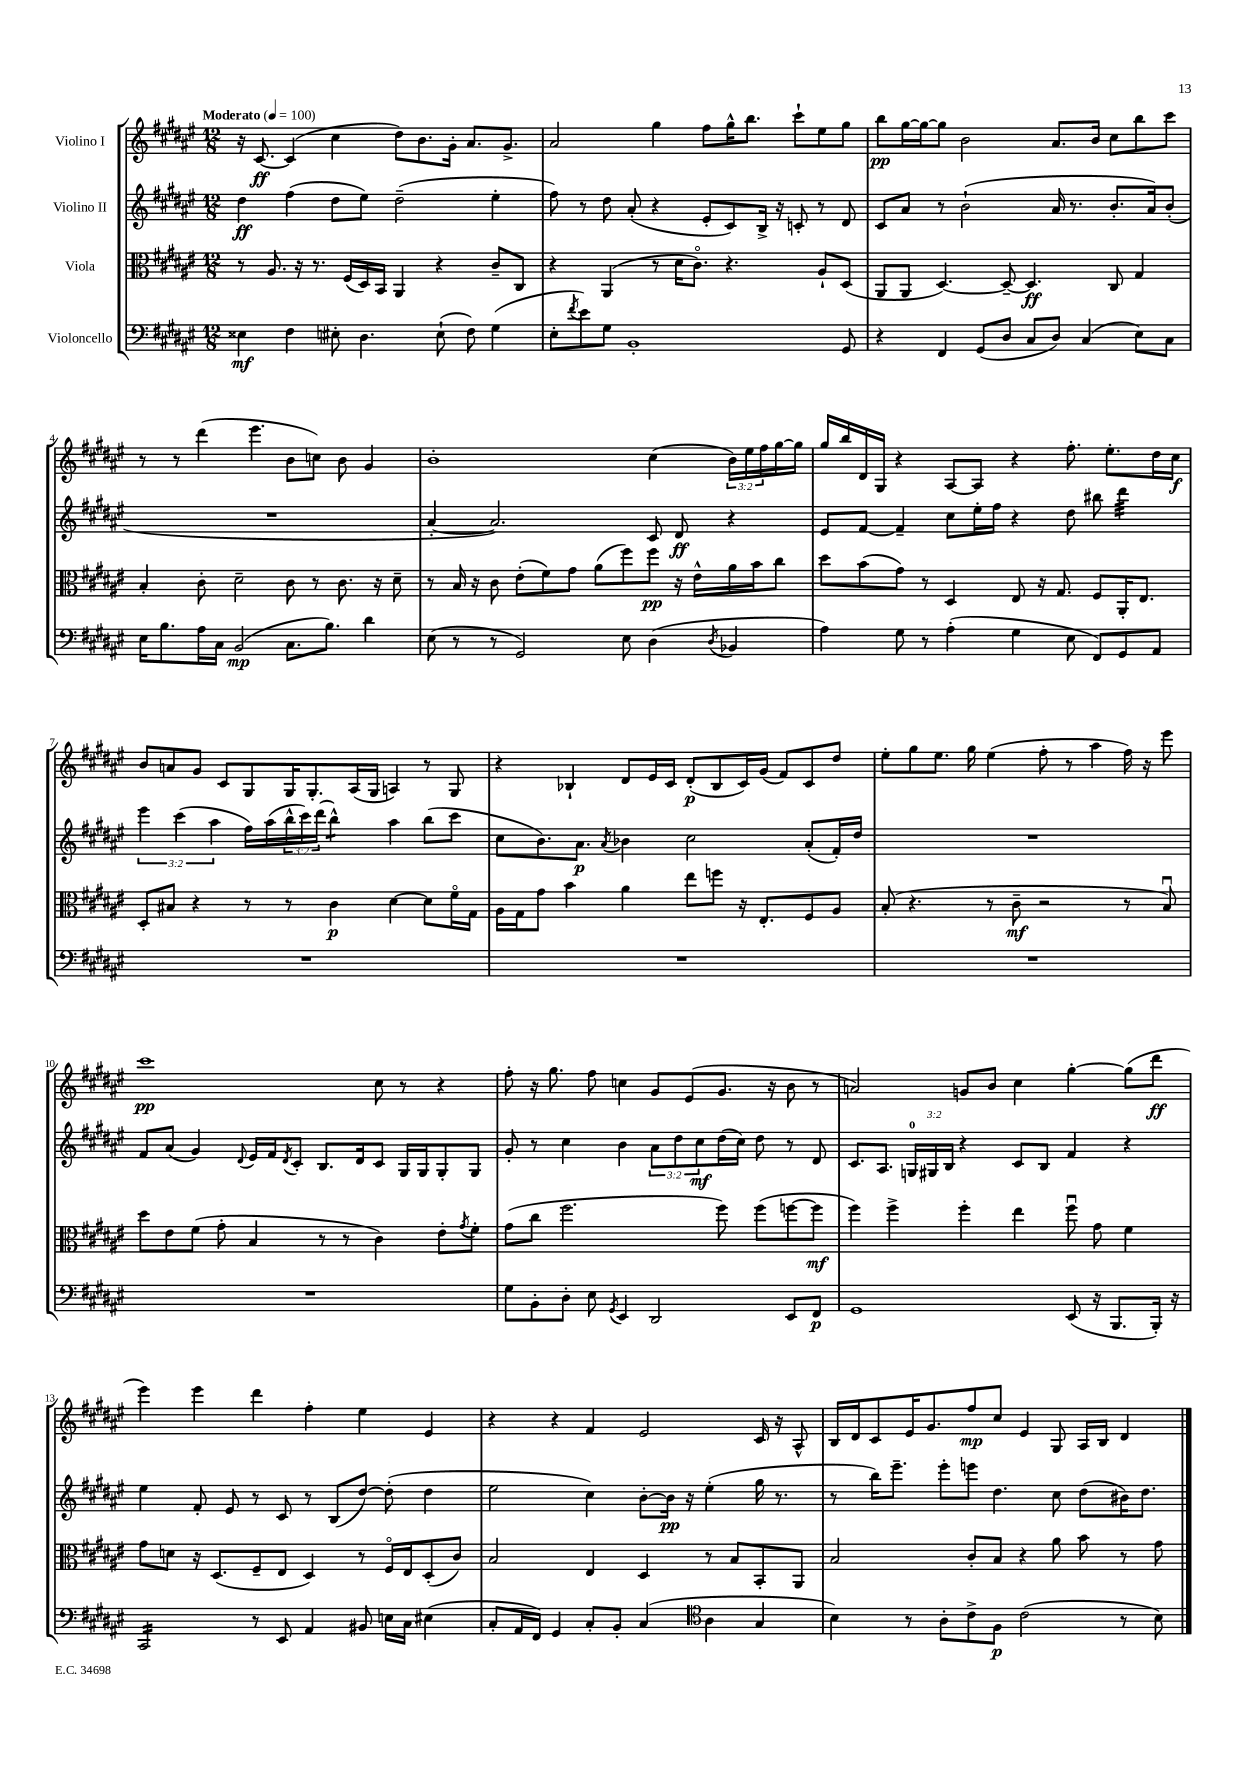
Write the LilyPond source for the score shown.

<<
\new StaffGroup <<
\new Staff = "s0" \with { instrumentName = "Violino I" } {
    \clef treble \key fis \major \numericTimeSignature \time 12/8 \override Staff.TupletNumber.text = #tuplet-number::calc-fraction-text \tempo "Moderato" 4 = 100
    r16 cis'8.~\ff cis'4( cis''4 dis''8) b'8. gis'16-. ais'8. gis'8.-> |
    ais'2 gis''4 fis''8 gis''16-^ b''8. cis'''8-! eis''8 gis''8 |
    b''8\pp gis''16~ gis''16~ gis''8 b'2 ais'8. b'16 cis''8 b''8 cis'''8 |
    r8 r8 dis'''4( eis'''4. b'8 c''8) b'8 gis'4 |
    b'1-. cis''4( \tuplet 3/2 { b'16) eis''16 fis''16 } gis''16~ gis''16 |
    gis''16 b''16 dis'16 gis16 r4 ais8~ ais8 r4 fis''8.-. eis''8.-. dis''16 cis''16\f |
    b'8 a'8 gis'8 cis'8 gis8 gis16 gis8.-. ais16( gis16 a4) r8 gis8 |
    r4 bes4-! dis'8 eis'16 cis'16 dis'8-.\p( bes8 cis'16) gis'16( fis'8) cis'8 dis''8 |
    eis''8-. gis''8 eis''8. gis''16 eis''4( fis''8-. r8 ais''4 fis''16) r16 eis'''8 |
    cis'''1\pp cis''8 r8 r4 |
    fis''8-. r16 gis''8. fis''8 c''4 gis'8 eis'8( gis'8. r16 b'8 r8 |
    a'2) g'8 b'8 cis''4 gis''4~-. gis''8( dis'''8\ff |
    eis'''4) eis'''4 dis'''4 fis''4-. eis''4 eis'4 |
    r4 r4 fis'4 eis'2 cis'16 r16 ais8-^ |
    b16 dis'16 cis'8 eis'16 gis'8. fis''8\mp cis''8 eis'4 gis8 ais16 b16 dis'4 \bar "|." |
}
\new Staff = "s1" \with { instrumentName = "Violino II" } {
    \clef treble \key fis \major \numericTimeSignature \time 12/8 \override Staff.TupletNumber.text = #tuplet-number::calc-fraction-text
    dis''4\ff fis''4( dis''8 eis''8) dis''2--( eis''4-. |
    fis''8) r8 dis''8 ais'8-.( r4 eis'8-. cis'8) b16-> r16 c'8-. r8 dis'8 |
    cis'8 ais'8 r8 b'2-!( ais'16 r8. b'8.-. ais'16) b'8-.( |
    R1. |
    ais'4~-. ais'2.) cis'8 dis'8\ff r4 |
    eis'8 fis'8~ fis'4-- cis''8 eis''16-. fis''16 r4 dis''8 bis''8 dis'''4:32 |
    \tuplet 3/2 { eis'''4 cis'''4( ais''4 } fis''16) ais''16( \tuplet 3/2 { b''16-^ cis'''16) dis'''16( } b''4:8-^) ais''4 b''8( cis'''8 |
    cis''8 b'8.) ais'8.\p \acciaccatura { ais'8 } bes'4 cis''2 ais'8-.( fis'16-.) dis''16 |
    R1. |
    fis'8 ais'8( gis'4) \appoggiatura { dis'8 } eis'16 fis'16 \acciaccatura { dis'8 } cis'8-. b8. dis'16 cis'8 gis16 gis16 gis8-. gis8 |
    gis'8-. r8 cis''4 b'4 \tuplet 3/2 { ais'8 dis''8 cis''8\mf } dis''16( cis''16) dis''8 r8 dis'8 |
    cis'8. ais8. \tuplet 3/2 { g16-0 gis16 b16 } r4 cis'8 b8 fis'4 r4 |
    eis''4 fis'8-. eis'8 r8 cis'8 r8 b8( dis''8~) dis''8-.( dis''4 |
    eis''2 cis''4) b'8~-. b'16\pp r16 eis''4-.( gis''16 r8. |
    r8 b''16) eis'''8.-- eis'''8-. e'''8 dis''4. cis''8 dis''8( bis'16) dis''8. \bar "|." |
}
\new Staff = "s2" \with { instrumentName = "Viola" } {
    \clef alto \key fis \major \numericTimeSignature \time 12/8
    r8 ais8. r16 r8. fis16( dis16) b,16 ais,4 r4 cis'8-- cis8 |
    r4 ais,4( r8 dis'16 cis'8.\flageolet) r4. ais8-! dis8( |
    ais,8 ais,8 dis4.~) dis8~-- dis4.\ff cis8 gis4 |
    b4-. cis'8-. dis'2-- cis'8 r8 cis'8. r16 dis'8-- |
    r8 b16 r16 cis'8 eis'8-.( fis'8) gis'8 ais'8( fis''8) fis''8\pp r16 eis'16-^ ais'16 b'16 cis''8 |
    dis''8 b'8( gis'8) r8 dis4 eis8 r16 gis8. fis8 ais,16-. eis8. |
    dis8-. bis8 r4 r8 r8 cis'4\p dis'4~ dis'8 fis'16\flageolet gis16 |
    ais16 gis16 gis'8 b'4 ais'4 eis''8 f''8 r16 eis8.-. fis8 ais8 |
    b8-.( r4. r8 cis'8--\mf r2 r8 b8\downbow) |
    dis''8 eis'8 fis'8( gis'8-. b4 r8 r8 cis'4) eis'8-. \acciaccatura { gis'8 } fis'8-. |
    gis'8( cis''8 fis''2. fis''8) fis''8( f''8~ f''8\mf |
    fis''4) fis''4-> fis''4-. eis''4 fis''8\downbow gis'8 fis'4 |
    gis'8 d'8 r16 dis8.( fis8-- eis8 dis4) r8 fis16\flageolet eis16 dis8-.( cis'8) |
    b2 eis4 dis4 r8 b8 b,8-. ais,8 |
    b2 cis'8-. b8 r4 ais'8 b'8 r8 gis'8 \bar "|." |
}
\new Staff = "s3" \with { instrumentName = "Violoncello" } {
    \clef bass \key fis \major \numericTimeSignature \time 12/8
    eisis4\mf fis4 eis8-. dis4. eis8-!( fis8) gis4( |
    eis8-. \acciaccatura { fis'8 } eis'8) gis8 b,1-. gis,8 |
    r4 fis,4 gis,8( dis8 cis8 dis8) cis4( eis8) cis8 |
    eis16 b8. ais16 cis16 b,2\mp( cis8. b8.) dis'4 |
    eis8( r8 r8 gis,2) eis8 dis4( \acciaccatura { dis8 } bes,4 |
    ais4) gis8 r8 ais4-.( gis4 eis8 fis,8) gis,8 ais,8 |
    R1. |
    R1. |
    R1. |
    R1. |
    gis8 b,8-. dis8-. eis8 \acciaccatura { gis,8 } eis,4 dis,2 eis,8 fis,8\p |
    gis,1 eis,8( r16 b,,8. b,,16-.) r16 |
    cis,2:16 r8 eis,8 ais,4 bis,8 e16 cis16 eis4( |
    cis8-. ais,16 fis,16) gis,4 cis8-. b,8-. cis4( \clef tenor ais4 gis4 |
    b4) r8 ais8-. cis'8-> fis8\p cis'2( r8 b8) \bar "|." |
}
>>
>>
